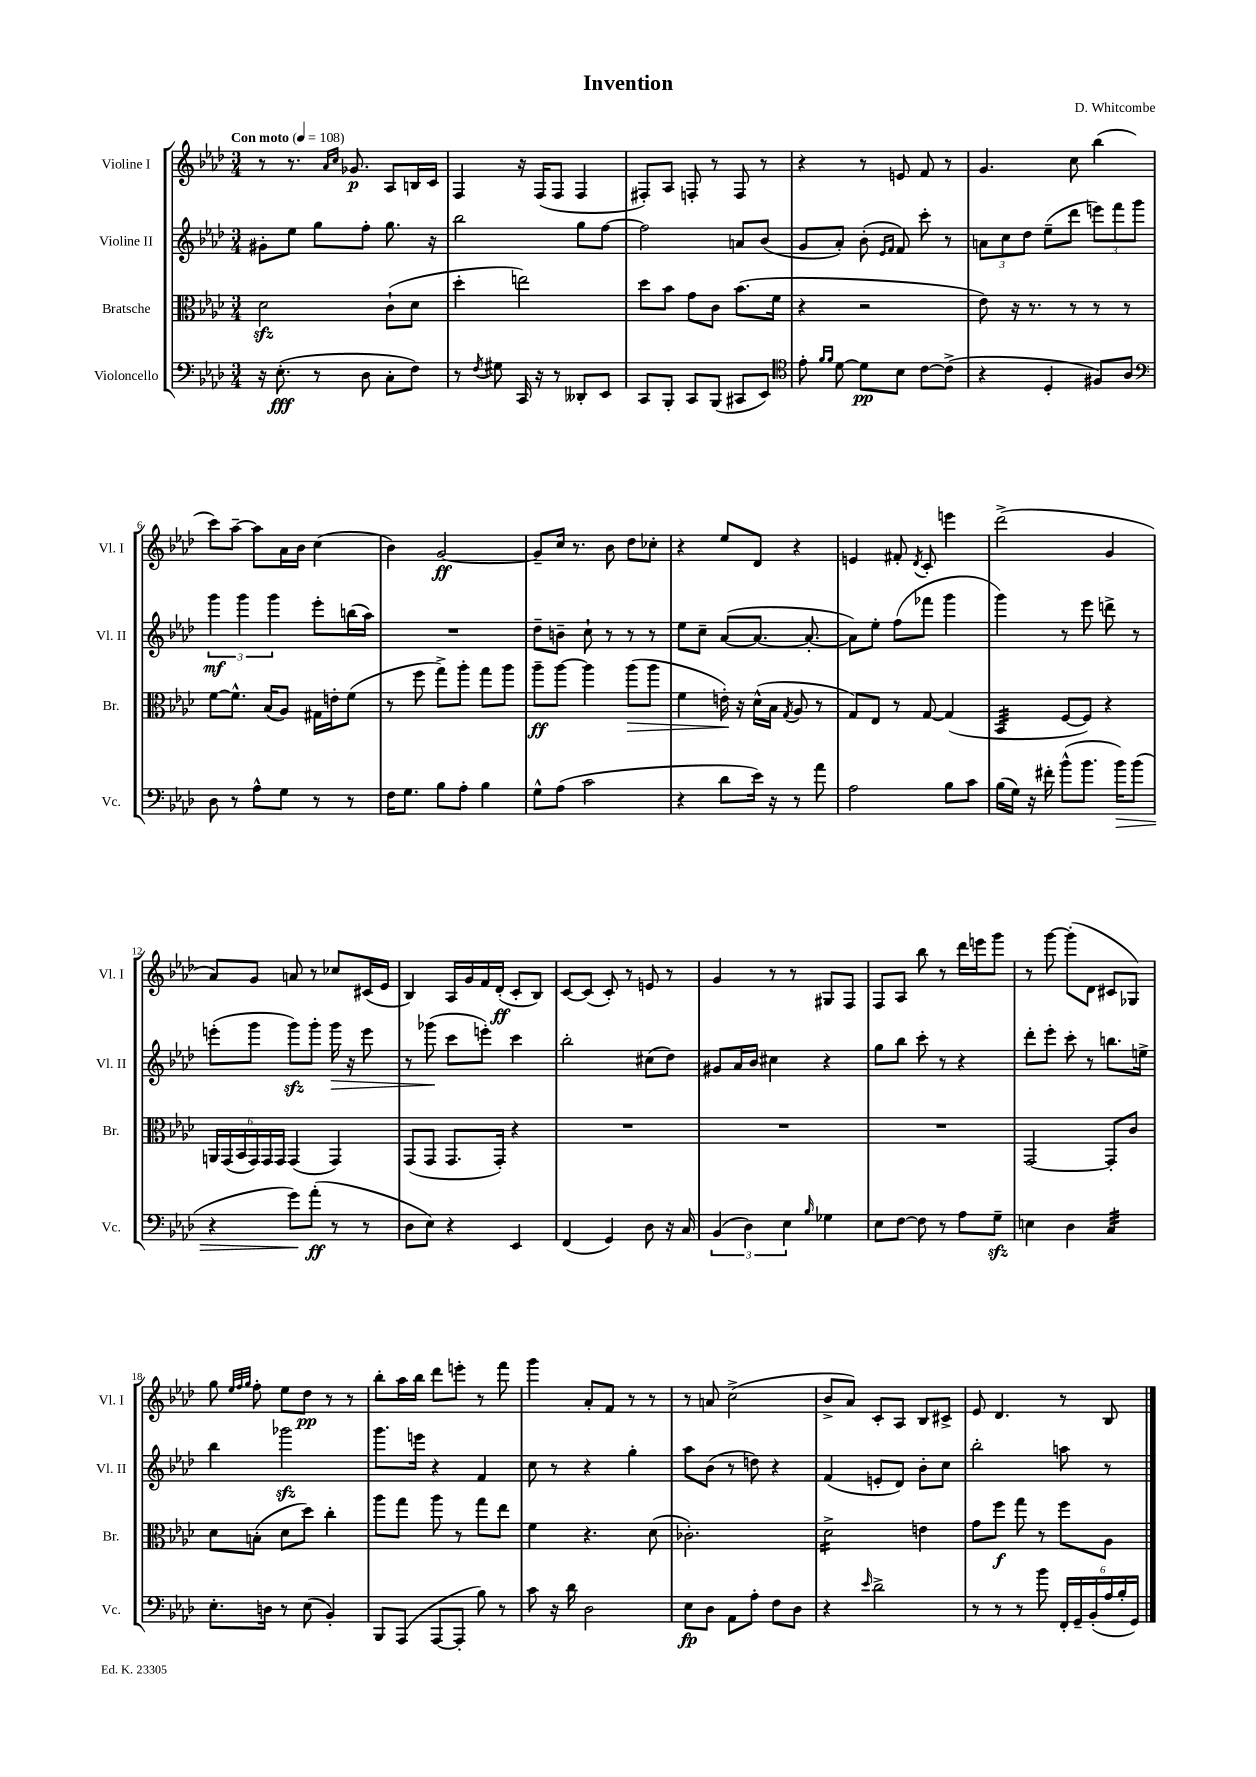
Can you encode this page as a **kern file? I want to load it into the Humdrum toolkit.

**kern	**kern	**kern	**kern
*staff4	*staff3	*staff2	*staff1
*clefF4	*clefC3	*clefG2	*clefG2
*k[b-e-a-d-]	*k[b-e-a-d-]	*k[b-e-a-d-]	*k[b-e-a-d-]
*M3/4	*M3/4	*M3/4	*M3/4
*MM108	*MM108	*MM108	*MM108
16r	2d-	8g#'	8r
(8.E-'	.	.	.
.	.	8ee-	8.r
8r	.	8gg	.
.	.	.	16qqa-
.	.	.	16qqcc
.	.	.	8.g-
8D-	.	8ff'	.
8C'	(8c`	8.gg	8A-
8F)	8d-	.	16B
.	.	16r	16c
=	=	=	=
8r	4dd-'	2bb-	4F
8qF	.	.	.
8G#	.	.	.
16CC	2ee)	.	16r
16r	.	.	(16F
8r	.	.	8F
8DD--'	.	8gg	4F
8EE-	.	[8ff	.
=	=	=	=
8CC	8dd-	2ff]	8F#')
8BBB-'	8b-	.	8A-
8CC	8g	.	8F'
(8BBB-	8c	.	8r
8CC#	(8.b-	8a	8F
8EE-)	.	(8b-	8r
.	16f	.	.
=	=	=	=
*clefC4	*	*	*
8e-'	4r	8g	4r
16qqf	.	.	.
16qqf	.	.	.
[8d-	.	8a-')	.
8d-]	2r	(8b-'	8r
.	.	16qqe-	.
.	.	16qqf	.
8B-	.	8f)	8e
[8c	.	8ccc'	8f
(8c^]	.	8r	8r
=	=	=	=
4r	8e-)	12a	4.g
.	.	12cc	.
.	16r	.	.
.	.	12dd-	.
.	8.r	.	.
4D-'	.	(8ee-~	.
.	8r	8ddd-	8cc
8F#)	8r	12eee)	(4bb-
.	.	12fff	.
8A-	8r	.	.
.	.	12ggg	.
=	=	=	=
*clefF4	*	*	*
8D-	[8f	6ggg	8ccc)
8r	8.f^^]	.	[8aa-~
.	.	6ggg	.
8A-^^	.	.	8aa-]
.	(16B-	.	.
.	.	6ggg	.
8G	8A-)	.	16a-
.	.	.	16b-
8r	16G#	8eee-'	(4cc
.	16e'	.	.
8r	(8f	(16bb	.
.	.	16aa-)	.
=	=	=	=
16F	8r	2.r	4b-)
8.G	.	.	.
.	8ff	.	.
8B-	8gg^)	.	[2g
8A-'	8aa-'	.	.
4B-	8gg	.	.
.	8aa-	.	.
=	=	=	=
8G^^	8aa-~	8dd-~	8g~]
(8A-	[8aa-	8b~	16cc
.	.	.	8.r
2c	4aa-]	8cc`	.
.	.	8r	8b-
.	(8aa-	8r	8dd-
.	8aa-	8r	8cc-'
=	=	=	=
4r	4f	8ee-	4r
.	.	8cc~	.
8d-	16e')	([8a-	8ee-
.	16r	.	.
16e-)	(16d-^^	8.a-_	8d-
16r	16B-	.	.
.	8qG	.	.
8r	8A-	.	4r
.	.	8.a-'_	.
8a-	8r	.	.
=	=	=	=
2A-	8G)	8a-])	4e
.	8E-	8ee-'	.
.	8r	(8ff	8f#'
.	.	.	8qd-
.	[8G	8fff-	8c'
8B-	(4G]	4ggg	4eee
8c	.	.	.
=	=	=	=
(16B-	4BB-	4ggg)	(2ddd-^
16G)	.	.	.
16r	.	.	.
16f#'	.	.	.
(8b-^^	[8F	8r	.
8.b-	8F])	8eee-	.
.	4r	8ddd^	4g
16b-)	.	.	.
(8b-	.	8r	.
=	=	=	=
4r	24AA	(8eee'	8a-)
.	(24GG	.	.
.	24BB-	.	.
.	24GG)	8ggg	8g
.	24GG	.	.
.	24GG	.	.
8g)	(4GG	8ggg)	8a
(8a-'	.	8ggg'	8r
8r	4GG)	16ggg	8cc-
.	.	16r	.
8r	.	8eee	(16c#
.	.	.	16e-
=	=	=	=
8D-	(8GG	8r	4B-)
8E-)	8GG	(8ggg-	.
4r	8.GG	8ccc	16A-
.	.	.	16g
.	.	8eee')	16f
.	16GG')	.	(16d-'
4EE-	4r	4ccc	8c'
.	.	.	8B-)
=	=	=	=
(4FF	2.r	2bb-'	[8c
.	.	.	(8c]
4GG)	.	.	8c')
.	.	.	8r
8D-	.	(8cc#	8e
16r	.	8dd-)	8r
16C	.	.	.
=	=	=	=
(6BB-	2.r	8g#	4g
.	.	16a-	.
6D-)	.	.	.
.	.	16b-	.
.	.	4cc#	8r
6E-	.	.	.
.	.	.	8r
16qqB-	.	.	.
4G-	.	4r	8G#
.	.	.	8F
=	=	=	=
8E-	2.r	8gg	8F
[8F	.	8bb-	8A-
8F]	.	8ccc'	8bb-
8r	.	8r	8r
8A-	.	4r	16ddd-
.	.	.	16eee
8G~	.	.	8ggg
=	=	=	=
4E	[2GG	8ddd-'	8r
.	.	8eee-'	[8ggg
4D-	.	8ccc'	(8ggg']
.	.	8r	8d-
4C	8GG']	8.bb	8c#
.	8c	.	8G-)
.	.	16ee^	.
=	=	=	=
8.E-'	8d-	4bb-	8gg
.	.	.	32qqee-
.	.	.	32qqff
.	.	.	32qqgg
.	(8B'	.	8ff'
16D	.	.	.
8r	8d-	2ggg-	8ee-
(8E-	8dd-)	.	8dd-
4BB-')	4cc'	.	8r
.	.	.	8r
=	=	=	=
8BBB-	8aa-	8.ggg	8bb-'
(8AAA-	8gg	.	16aa-
.	.	16eee	16bb-
[8AAA-	8aa-	4r	8ddd-
8AAA-']	8r	.	8eee'
8B-)	8gg	4f	8r
8r	8ee-	.	8fff
=	=	=	=
8c	4f	8cc	4ggg
16r	.	8r	.
16d-	.	.	.
2D-	4.r	4r	8a-'
.	.	.	8f
.	.	4gg'	8r
.	(8d-	.	8r
=	=	=	=
8E-	2.c-')	8aa-	8r
8D-	.	(8b-	8a
8AA-	.	8r	(2cc^
8A-'	.	8dd)	.
8F	.	4r	.
8D-	.	.	.
=	=	=	=
4r	2d-^	(4f	8b-^
.	.	.	8a-)
16qqe-	.	.	.
2d-^	.	8e'	8c'
.	.	8d-)	8A-
.	4e	8b-'	8B-
.	.	8cc	8c#^
=	=	=	=
8r	8g	2bb-'	8e-
8r	8ff	.	4.d-
8r	8gg	.	.
8b-	8r	.	.
24FF'	8ff	8aa	8r
24GG~	.	.	.
(24BB-'	.	.	.
24A-	8A-	8r	8B-
24B-'	.	.	.
24GG)	.	.	.
==	==	==	==
*-	*-	*-	*-
